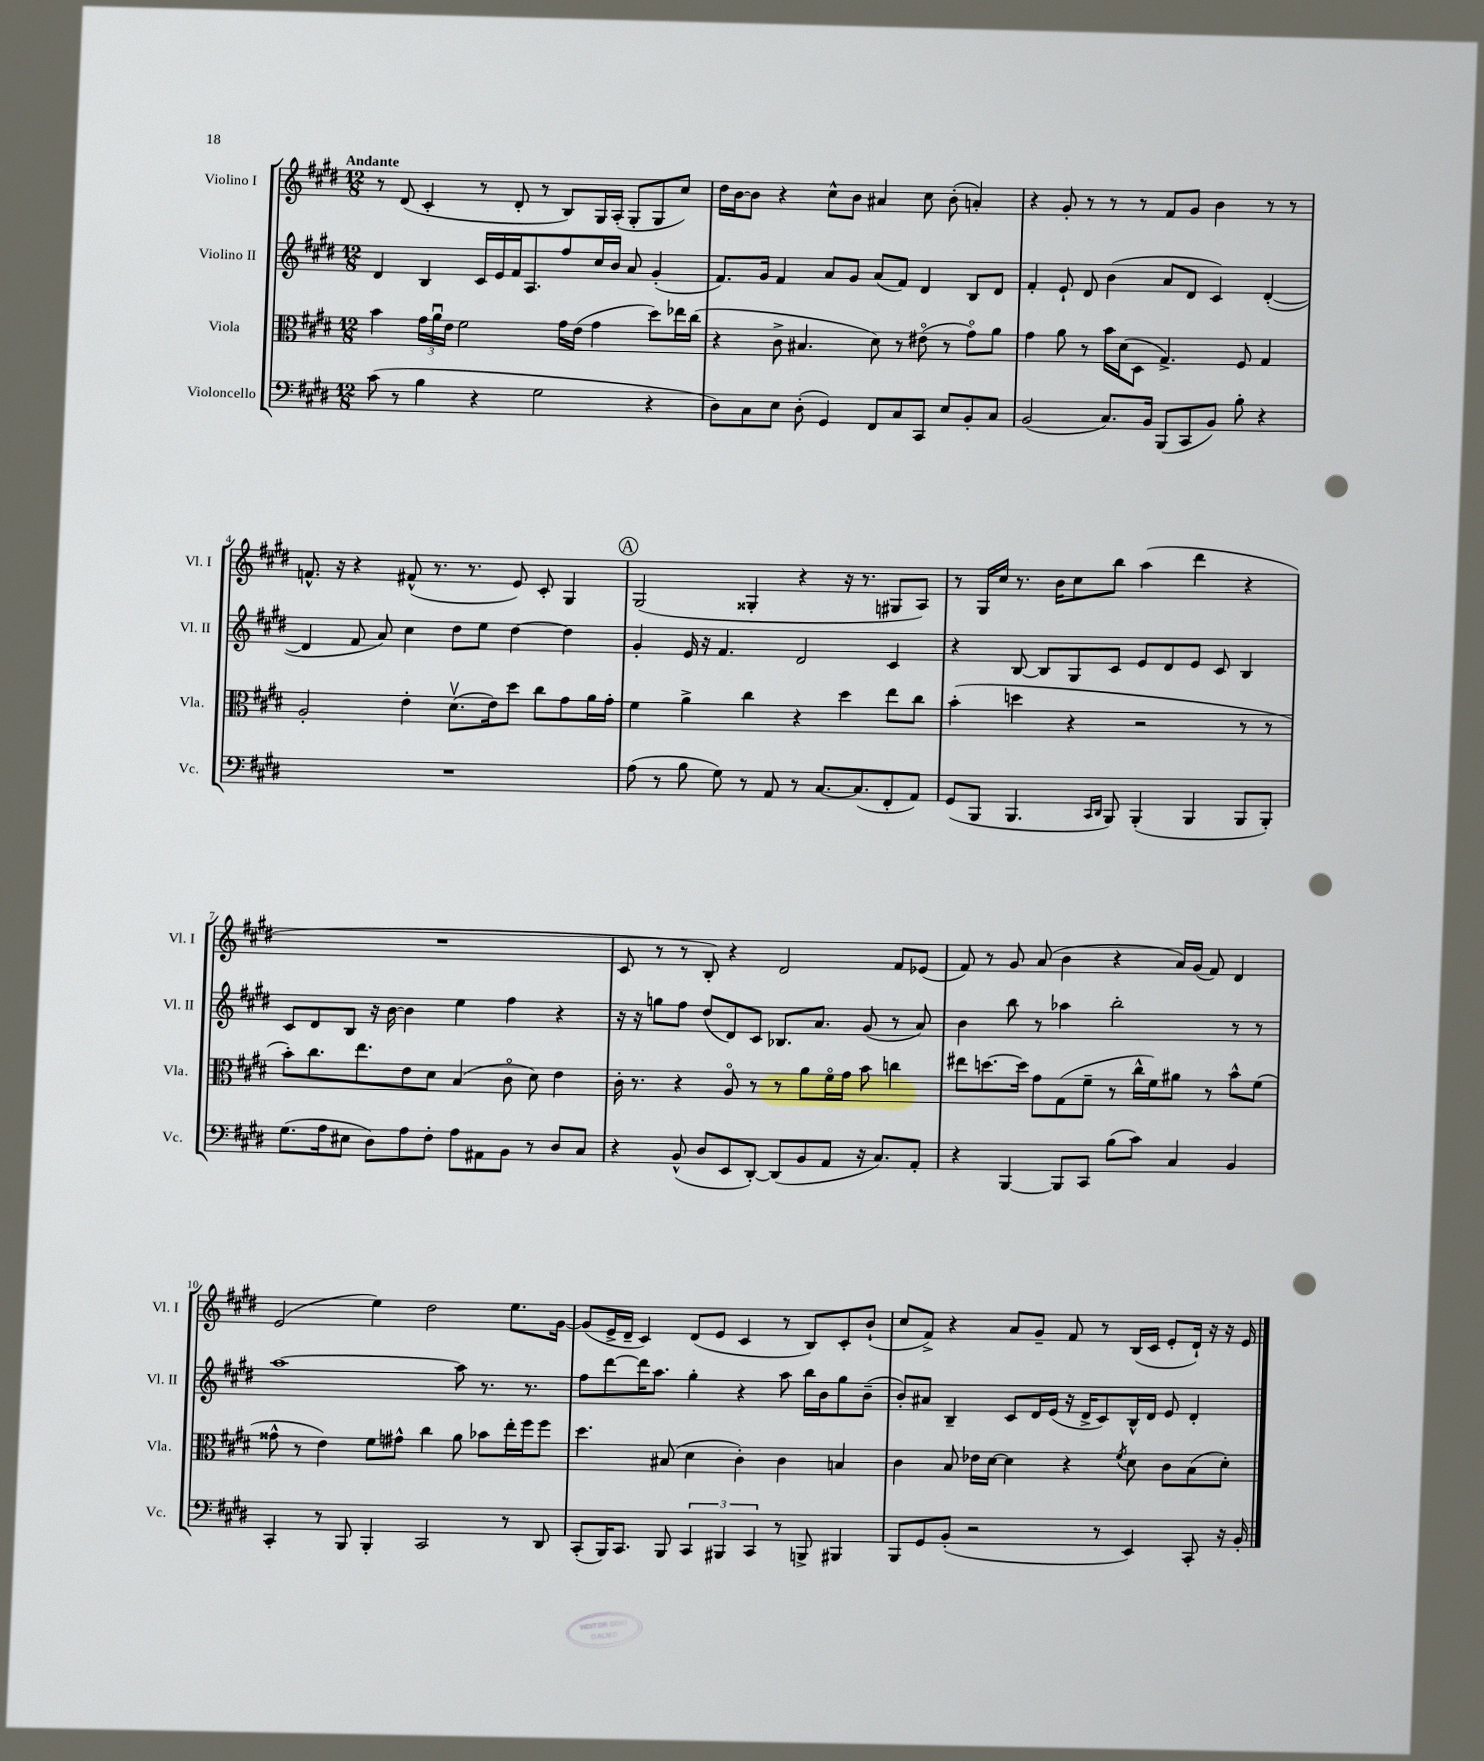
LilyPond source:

<<
\new StaffGroup <<
\new Staff = "s0" \with { instrumentName = "Violino I" shortInstrumentName = "Vl. I" } {
    \clef treble \key e \major \numericTimeSignature \time 12/8 \tempo "Andante"
    r8 dis'8( cis'4-. r8 dis'8-. r8 b8) gis16 a16-.( gis8-. gis8 cis''8) |
    dis''16 b'16~ b'8 r4 cis''8-^ b'8 ais'4 cis''8 b'8-.( a'4-.) |
    r4 gis'8-. r8 r8 r8 fis'8 gis'8 b'4 r8 r8 |
    f'8.-^ r16 r4 fis'8-^( r8. r8. e'8) cis'8-. gis4 |
    \mark \markup { \circle "A" } gis2( gisis4-. r4 r16 r8. gis8 a8) |
    r8 gis16 cis''16 r8. b'16 cis''8 b''8 a''4( dis'''4 r4 |
    R1. |
    cis'8 r8 r8 b8-.) r4 dis'2 fis'8 ees'8( |
    fis'8) r8 gis'8 a'8( b'4 r4 a'16) gis'16( fis'8) dis'4 |
    e'2( e''4) dis''2 e''8. gis'16~ |
    gis'8( e'16-> dis'16-- cis'4) dis'8( e'8 cis'4 r8 b8) cis'8-. b'8-!( |
    cis''8 fis'8->) r4 a'8 gis'8-- fis'8 r8 b16( cis'16 e'8-. dis'16-!) r16 r16 e'16 \bar "|." |
}
\new Staff = "s1" \with { instrumentName = "Violino II" shortInstrumentName = "Vl. II" } {
    \clef treble \key e \major \numericTimeSignature \time 12/8
    dis'4 b4 cis'16 e'16 fis'16 a8. fis''8 cis''16 b'16 a'8 gis'4-.( |
    fis'8.) gis'16 fis'4 a'8 gis'8 a'8( fis'8) dis'4 b8 dis'8 |
    fis'4-. e'8-! dis'8 b'4( a'8 dis'8 cis'4) dis'4~-.( |
    dis'4 fis'8 a'8) cis''4 dis''8 e''8 dis''4~ dis''4 |
    \mark \markup { \circle "A" } gis'4-. e'16 r16 fis'4. dis'2 cis'4 |
    r4 b8~ b8 gis8 cis'8 e'8 dis'8 e'8 cis'8 b4 |
    cis'8 dis'8 b8 r16 b'16~ b'4 e''4 fis''4 r4 |
    r16 r16 g''8 fis''8 dis''8( dis'8) cis'8 bes8. a'8. gis'8( r8 a'8) |
    b'4 b''8 r8 aes''4 b''2-. r8 r8 |
    a''1~ a''8 r8. r8. |
    fis''8 dis'''8~ dis'''16 a''8. gis''4-. r4 a''8 b''16 b'16 gis''8 b'8--( |
    b'8-.) ais'8 b4-- cis'8 dis'16 e'16( r16 dis'16-> cis'8) b16-^ dis'16 e'8 dis'4-. \bar "|." |
}
\new Staff = "s2" \with { instrumentName = "Viola" shortInstrumentName = "Vla." } {
    \clef alto \key e \major \numericTimeSignature \time 12/8
    b'4 \tuplet 3/2 { gis'16 a'16\downbow e'16 } fis'2 gis'16 e'16( gis'4 dis''8) ees''16 cis''16( |
    r4 cis'8-> bis4. dis'8) r8 eis'8\flageolet( r8 gis'8\flageolet) a'8 |
    gis'4 a'8 r8 b'16 dis'16( dis8 gis4.->) fis8 gis4 |
    a2-. e'4-. dis'8.\upbow( e'16) dis''8 cis''8 gis'8 a'16 gis'16-. |
    \mark \markup { \circle "A" } fis'4 a'4-> cis''4 r4 dis''4 e''8 cis''8 |
    b'4-.( d''4 r4 r2 r8 r8 |
    b'8-.) cis''8. e''8. e'8 dis'8 b4( cis'8\flageolet dis'8) e'4 |
    cis'16-. r8. r4 a8\flageolet r8 r8 a'8 fis'16\flageolet gis'16 b'8 c''4 |
    eis''8 d''8.~ d''16 gis'8 gis8( fis'8-- r8 cis''16-^ fis'16) ais'8 r8 b'8-^ fis'8( |
    gisis'8-^ r8 e'4) fis'8 gis'8-^ cis''4 a'8 bes'8 e''16-. fis''16 fis''8 |
    dis''4. bis8( dis'4 cis'4-.) cis'4 b4 |
    cis'4 b8 ees'16 dis'16~ dis'4 r4 \acciaccatura { fis'8 } dis'8 cis'8 b8( dis'8-.) \bar "|." |
}
\new Staff = "s3" \with { instrumentName = "Violoncello" shortInstrumentName = "Vc." } {
    \clef bass \key e \major \numericTimeSignature \time 12/8
    cis'8( r8 b4 r4 gis2 r4 |
    dis8) cis8 e8 dis8-.( gis,4) fis,8 cis8 cis,8 e8 b,8-. cis8 |
    b,2( cis8.) b,16 b,,8( cis,8 b,8) b8-. r4 |
    R1. |
    \mark \markup { \circle "A" } a8( r8 b8 gis8) r8 a,8 r8 cis8.~ cis8.( fis,8-. a,8) |
    gis,8( b,,8 b,,4. \grace { cis,16 dis,16 } b,,8) b,,4-.( b,,4 b,,8 b,,8-.) |
    gis8.( a16 eis8 dis8) a8 fis8-. a8 ais,8 b,8 r8 dis8 cis8 |
    r4 b,8-^( dis8 e,8 dis,8~-.) dis,8( b,8 a,8 r16 cis8.) a,8-. |
    r4 b,,4~ b,,8 cis,8 b8( cis'8) cis4 b,4 |
    cis,4-. r8 b,,8 b,,4-. cis,2 r8 dis,8 |
    cis,8-.( b,,16) cis,8. b,,8 \tuplet 3/2 { cis,4 bis,,4 cis,4 } r8 b,,8-> bis,,4 |
    b,,8 gis,8 b,8-.( r2 r8 e,4) cis,8-. r16 b,16-. \bar "|." |
}
>>
>>
